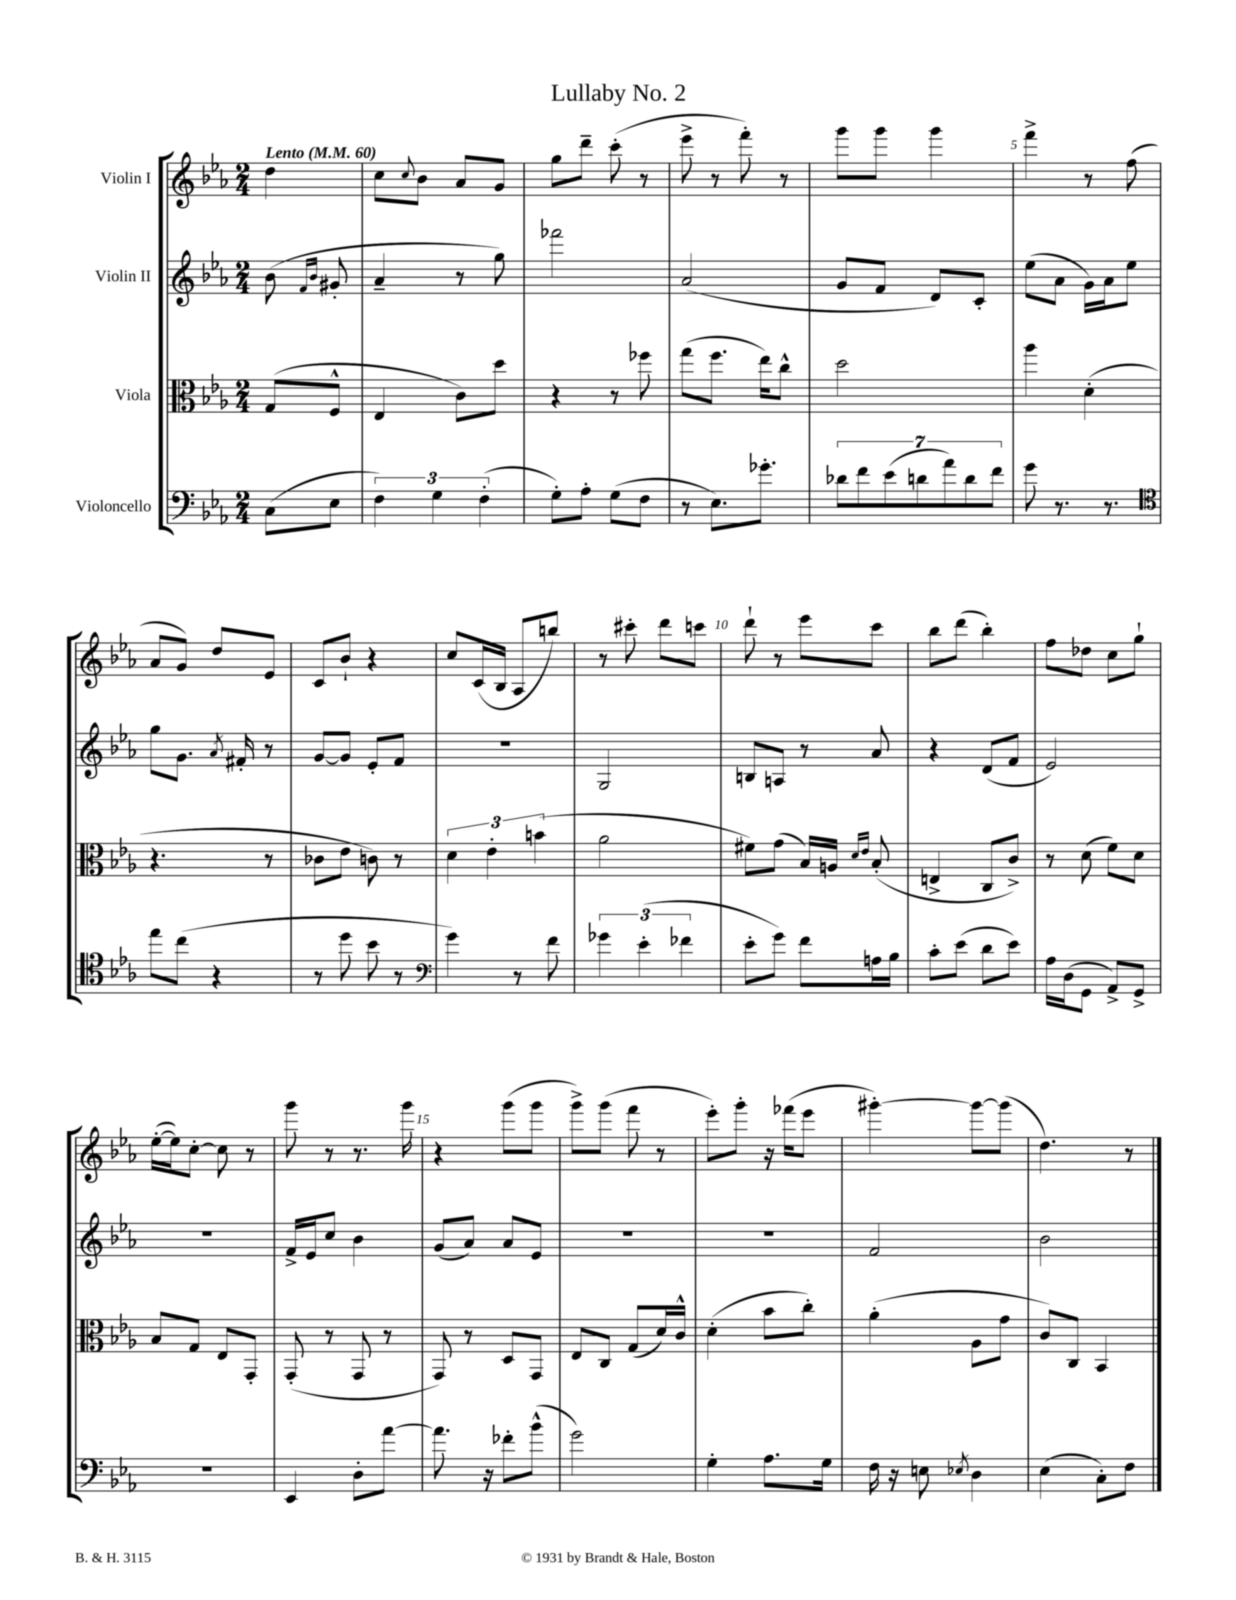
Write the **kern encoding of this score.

**kern	**kern	**kern	**kern
*staff4	*staff3	*staff2	*staff1
*clefF4	*clefC3	*clefG2	*clefG2
*k[b-e-a-]	*k[b-e-a-]	*k[b-e-a-]	*k[b-e-a-]
*M2/4	*M2/4	*M2/4	*M2/4
*MM60	*MM60	*MM60	*MM60
(8C	(8G	(8b-	4dd
.	.	16qqf	.
.	.	16qqb-	.
8E-	8F^^	8g#'	.
=	=	=	=
6F)	4E-	4a-~	8cc
.	.	.	8qqcc
.	.	.	8b-
6G	.	.	.
.	8c)	8r	8a-
(6F'	.	.	.
.	8dd	8gg)	8g
=	=	=	=
8G')	4r	2fff-	8gg
8A-'	.	.	8ddd~
(8G	8r	.	(8ccc'
8F	8ff-	.	8r
=	=	=	=
8r	(8gg	(2a-	8eee-^
8.E-)	8.ff	.	8r
.	.	.	8fff')
8.g-'	16ee-)	.	.
.	8cc^^	.	8r
=	=	=	=
14d-	2dd	8g	8ggg
14f	.	.	.
.	.	8f	8ggg
(14e-	.	.	.
14d	.	.	.
.	.	8d)	4ggg
14a-)	.	.	.
14d	.	.	.
.	.	8c'	.
14f	.	.	.
=	=	=	=
8g	4aa-	(8ee-	4fff^
8.r	.	8a-	.
.	(4d'	16g)	8r
8.r	.	16a-	.
.	.	8ee-	(8ff
=	=	=	=
*clefC4	*	*	*
8ee-	4.r	8gg	8a-
(8cc	.	8.g	8g)
4r	.	.	8dd
.	.	8qa-	.
.	.	16f#'	.
.	8r	8r	8e-
=	=	=	=
8r	8c-	[8g	8c
8dd	8e-	8g]	8b-`
8b-	8c)	8e-'	4r
8r	8r	8f	.
=	=	=	=
*clefF4	*	*	*
4g)	6d	2r	8cc
.	.	.	(16c
.	6e-'	.	.
.	.	.	16B-
8r	.	.	8A-
.	(6b	.	.
8f	.	.	8bb)
=	=	=	=
6g-	2a-	2G	8r
.	.	.	8ccc#'
(6e-'	.	.	.
.	.	.	8ddd
6f-	.	.	.
.	.	.	8ccc
=	=	=	=
8e-'	8f#)	8B	8ddd`
8g)	(8g	8A	8r
8f	16B-)	8r	8eee-
.	16A	.	.
.	16qqd	.	.
.	16qqe-	.	.
16A	(8B-'	8a-	8ccc
16B-	.	.	.
=	=	=	=
8c'	4E^	4r	8bb-
(8e-	.	.	(8ddd
8d	8C	(8d	4bb-')
8e-)	8c^)	8f	.
=	=	=	=
16A-	8r	2e-)	8ff
(16D	.	.	.
8GG	(8d	.	8dd-
8AA-^)	8f)	.	8cc
8GG^	8d	.	8gg`
=	=	=	=
2r	8B-	2r	([16ee-'
.	.	.	16ee-])
.	8G	.	[8cc'
.	8E-	.	8cc]
.	8GG'	.	8r
=	=	=	=
4EE-	(8GG'	16f^	8ggg
.	.	16e-	.
.	8r	8cc	8r
8D'	8GG	4b-	8.r
[8a-	8r	.	.
.	.	.	16ggg
=	=	=	=
8.a-]	8GG)	(8g	4r
.	8r	8a-)	.
16r	.	.	.
8f-'	8D	8a-	(8ggg
(8b-^^	8GG	8e-	8ggg
=	=	=	=
2g)	8E-	2r	8ggg^)
.	8C	.	(8ggg
.	(8G	.	8fff
.	16d)	.	8r
.	16c^^	.	.
=	=	=	=
4G'	(4d'	2r	8eee-')
.	.	.	8ggg'
8.A-	8b-	.	16r
.	.	.	(16fff-
.	8cc')	.	8eee-
16G	.	.	.
=	=	=	=
16F	(4a-'	2f	[4ggg#')
16r	.	.	.
8E	.	.	.
8qE-	.	.	.
4D	8A-	.	8ggg#_
.	8g	.	(8ggg#]
=	=	=	=
(4E-	8c)	2b-	4.dd)
.	8C	.	.
8C')	4BB-	.	.
8F	.	.	8r
==	==	==	==
*-	*-	*-	*-
